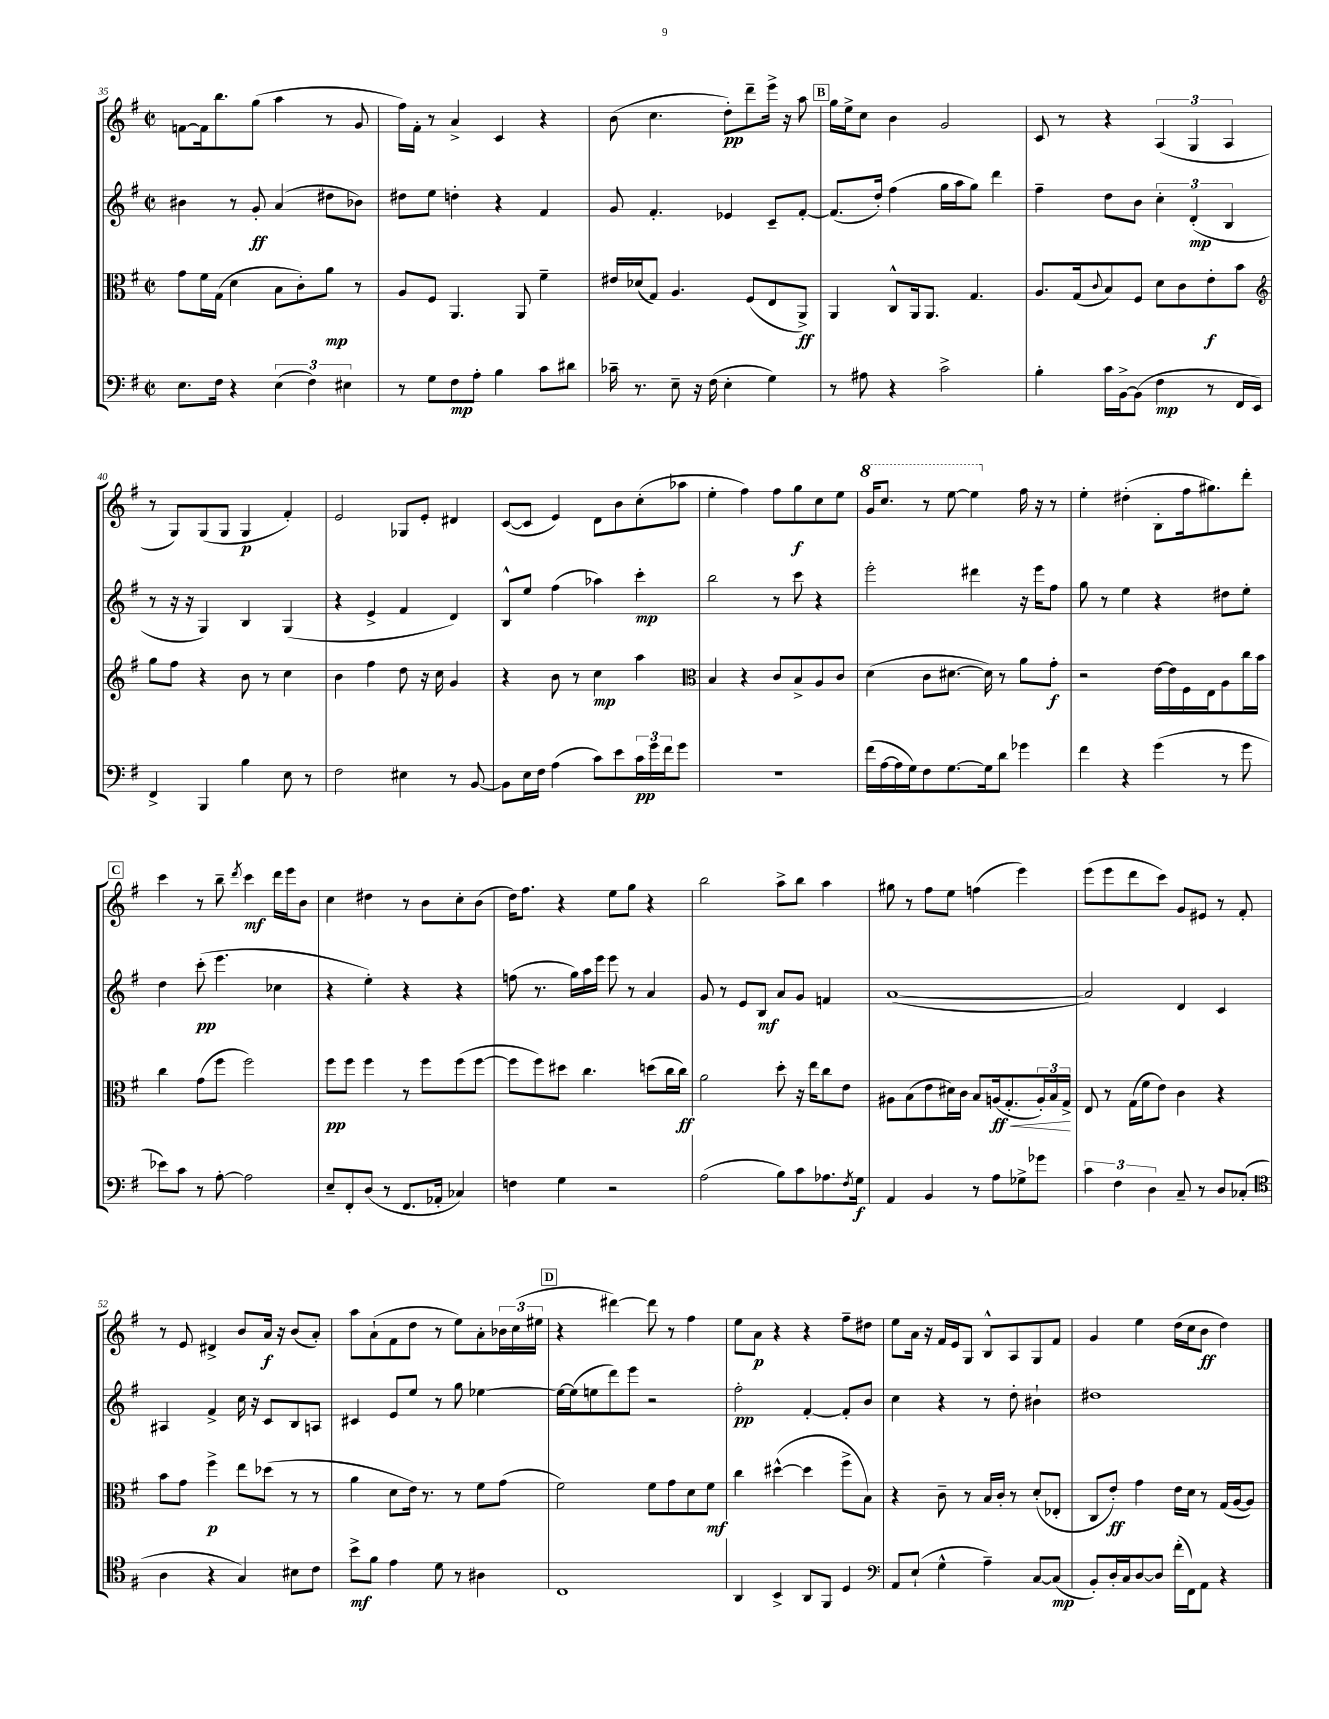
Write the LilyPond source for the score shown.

<<
\new StaffGroup <<
\new Staff = "s0" {
    \clef treble \key g \major \defaultTimeSignature \time 2/2
    f'8~ f'16 b''8. g''8( a''4 r8 g'8 |
    fis''16) fis'16-. r8 a'4-> c'4 r4 |
    b'8( c''4. d''8-.\pp) d'''8-- e'''16-> r16 a''8 |
    \mark \markup { \box "B" } g''16 e''16-> c''8 b'4 g'2 |
    c'8 r8 r4 \tuplet 3/2 { a4( g4 a4 } |
    r8 g8) g8( g8 g4\p fis'4-.) |
    e'2 ges8 e'8-. dis'4 |
    c'8~( c'8 e'4) d'8 b'8 c''8-.( aes''8 |
    e''4-. fis''4) fis''8 g''8\f c''8 e''8 |
    \ottava #1 g''16 c'''8. r8 e'''8~ e'''4 \ottava #0 fis''16 r16 r8 |
    e''4-. dis''4-.( b8-. fis''16 gis''8.) d'''8-. |
    \mark \markup { \box "C" } c'''4 r8 b''8-- \acciaccatura { d'''8 } c'''4\mf d'''16 e'''16 b'8 |
    c''4 dis''4 r8 b'8 c''8-. b'8( |
    d''16) fis''8. r4 e''8 g''8 r4 |
    b''2 a''8-> b''8 a''4 |
    gis''8 r8 fis''8 e''8 f''4( e'''4) |
    e'''8( e'''8 d'''8 c'''8) g'8 eis'8 r8 fis'8-. |
    r8 e'8 dis'4-> b'8 a'16\f r16 b'8( a'8-.) |
    a''8 a'8-!( fis'8 d''8 r8 e''8) a'8-. \tuplet 3/2 { bes'16 c''16( eis''16 } |
    \mark \markup { \box "D" } r4 dis'''4~) dis'''8 r8 fis''4 |
    e''8 a'8\p r4 r4 fis''8-- dis''8 |
    e''8 a'16 r16 fis'16 e'16 g8 b8-^ a8 g8 fis'8 |
    g'4 e''4 d''16( c''16 b'8\ff d''4) \bar "|." |
}
\new Staff = "s1" {
    \clef treble \key g \major \defaultTimeSignature \time 2/2
    bis'4 r8 g'8-.\ff a'4( dis''8 bes'8) |
    dis''8 e''8 d''4-. r4 fis'4 |
    g'8 fis'4.-. ees'4 c'8-- fis'8~-. |
    \mark \markup { \box "B" } fis'8.( d''16-.) fis''4( g''16 a''16 g''8) d'''4 |
    fis''4-- d''8 b'8 \tuplet 3/2 { c''4-. d'4-.\mp( b4 } |
    r8 r16 r16 g4) b4 g4( |
    r4 e'4-> fis'4 d'4) |
    b8-^ e''8 fis''4( aes''4) c'''4-.\mp |
    b''2 r8 c'''8 r4 |
    e'''2-. dis'''4 r16 e'''16 fis''8 |
    g''8 r8 e''4 r4 dis''8 e''8-. |
    \mark \markup { \box "C" } d''4 c'''8-.\pp( e'''4. ces''4 |
    r4 e''4-.) r4 r4 |
    f''8( r8. g''16) a''16 e'''16 e'''8 r8 a'4 |
    g'8 r8 e'8 b8\mf a'8 g'8 f'4 |
    a'1~( |
    a'2) d'4 c'4 |
    ais4 fis'4-> c''16 r16 c'8 b8 a8 |
    cis'4 e'8 e''8 r8 g''8 ees''4~ |
    \mark \markup { \box "D" } ees''16~ ees''16( e''8 d'''8) e'''8 r2 |
    fis''2-.\pp fis'4~-. fis'8-. b'8 |
    c''4 r4 r8 d''8-. bis'4-! |
    dis''1 \bar "|." |
}
\new Staff = "s2" {
    \clef alto \key g \major \defaultTimeSignature \time 2/2
    g'8 fis'16 g16( d'4 b8 c'8-.) a'8\mp r8 |
    a8 fis8 a,4. a,8 fis'4-- |
    eis'16 des'16( g8) a4. fis8( e8 a,8->\ff) |
    \mark \markup { \box "B" } a,4 c8-^ a,16 a,8. g4. |
    a8. g16( \appoggiatura { c'8 } b8) fis8 d'8 c'8 e'8-.\f b'8 |
    \clef treble g''8 fis''8 r4 b'8 r8 c''4 |
    b'4 fis''4 d''8 r16 c''16 g'4 |
    r4 b'8 r8 c''4\mp a''4 |
    \clef alto b4 r4 c'8 b8-> a8 c'8 |
    d'4( c'8 dis'8.~ dis'16) r8 a'8 g'8-.\f |
    r2 e'16~ e'16 fis16 e16 a8 c''16 b'16 |
    \mark \markup { \box "C" } c''4 g'8( fis''8 fis''2) |
    fis''8\pp fis''8 fis''4 r8 fis''8 fis''8( fis''8~ |
    fis''8 fis''8) dis''8 c''4. d''8( c''16 c''16\ff) |
    a'2 d''8-. r16 e''16 c''8 e'8 |
    ais8 b8( e'8 dis'16) c'16 b8 a16\ff\<( g8.-. \tuplet 3/2 { a16-.) b16 g16->\! } |
    e8 r8 g16( fis'16 e'8) c'4 r4 |
    b'8 g'8 fis''4->\p e''8 des''8( r8 r8 |
    a'4 d'8 e'16) r8. r8 fis'8 g'8( |
    \mark \markup { \box "D" } fis'2) fis'8 g'8 d'8 fis'8\mf |
    c''4 dis''4~-^( dis''4 fis''8-> b8) |
    r4 c'8-- r8 b16 c'16-. r8 d'8-.( ees8-. |
    c8 e'8-.\ff) g'4 e'16 d'16 r8 g16( a16~ a8) \bar "|." |
}
\new Staff = "s3" {
    \clef bass \key g \major \defaultTimeSignature \time 2/2
    e8. fis16 r4 \tuplet 3/2 { e4( fis4) eis4 } |
    r8 g8 fis8\mp a8-. b4 c'8 dis'8 |
    ces'16-- r8. e8-- r16 fis16( e4-. g4) |
    \mark \markup { \box "B" } r8 ais8 r4 c'2-> |
    b4-. c'16 b,16~-> b,8( fis4\mp r8 fis,16 e,16) |
    fis,4-> b,,4 b4 e8 r8 |
    fis2 eis4 r8 b,8~ |
    b,8 e16 fis16 a4( c'8) e'8 \tuplet 3/2 { c'16\pp g'16 fis'16 } g'8 |
    R1 |
    fis'16( a16~ a16 g16) fis8 g8.~ g16 d'8 ges'4 |
    fis'4 r4 g'4( r8 g'8 |
    \mark \markup { \box "C" } ees'8) c'8 r8 a8~-. a2 |
    e8-- fis,8-. d8( r8 fis,8. aes,16-. ces4) |
    f4 g4 r2 |
    a2( b8) c'8 aes8. \acciaccatura { fis8 } g16\f |
    a,4 b,4 r8 a8 ges8-> ges'8 |
    \tuplet 3/2 { c'4 fis4 d4 } c8-- r8 d8 ces8-.( |
    \clef tenor a4 r4 g4) bis8 c'8 |
    b'8->\mf fis'8 e'4 d'8 r8 ais4 |
    \mark \markup { \box "D" } c1 |
    a,4 b,4-> a,8 fis,8 d4 |
    \clef bass a,8 e8-!( g4-^ a4--) c8~ c8\mp( |
    b,8-.) d16-. c16 d8~ d8 fis'16-.( fis,16) a,8 r4 \bar "|." |
}
>>
>>
\layout { \context { \Score currentBarNumber = #35 } }
